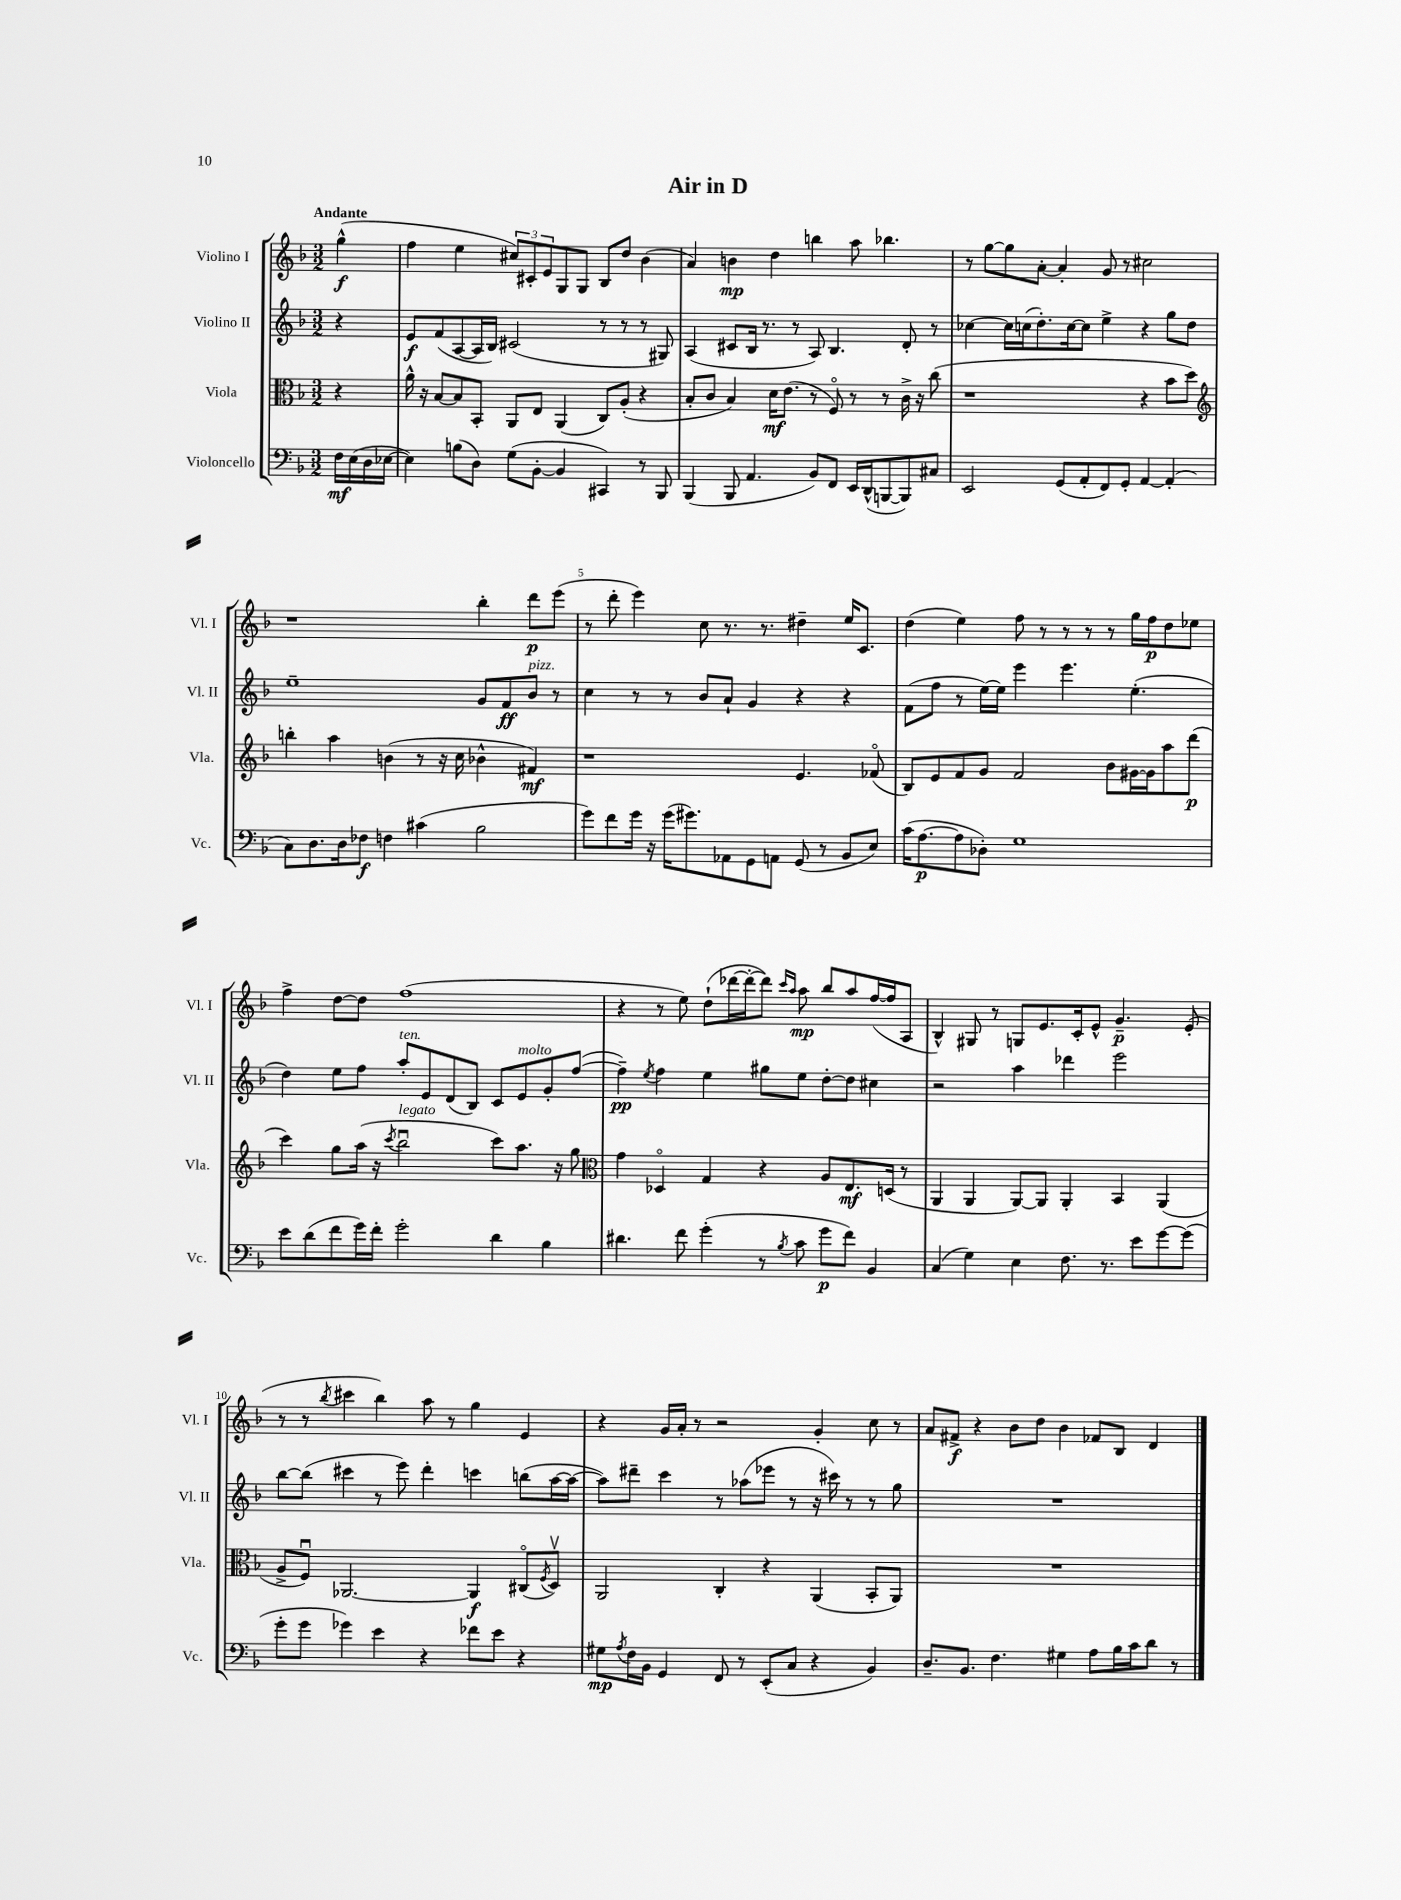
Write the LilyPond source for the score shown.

\header { title = "Air in D" }
<<
\new StaffGroup <<
\new Staff = "s0" \with { instrumentName = "Violino I" shortInstrumentName = "Vl. I" } {
    \clef treble \key f \major \numericTimeSignature \time 3/2 \partial 4 \tempo "Andante"
    g''4-^\f( |
    f''4 e''4 \tuplet 3/2 { cis''8) cis'8-. e'8 } g8 g8 bes8 d''8 bes'4( |
    a'4) b'4\mp d''4 b''4 a''8 bes''4. |
    r8 g''8~ g''8 a'8~-. a'4-. g'8 r8 cis''2 |
    r1 bes''4-. d'''8\p e'''8( |
    r8 d'''8-. e'''4) c''8 r8. r8. dis''4-- e''16 c'8. |
    d''4( e''4) f''8 r8 r8 r8 r8 g''16 f''16\p d''8 ees''8 |
    f''4-> d''8~ d''8 f''1( |
    r4 r8 e''8) d''8-!( des'''16~ des'''16~-. des'''8) \grace { c'''16 a''16 } a''8\mp bes''8 a''8 f''16~( f''16 a8 |
    bes4-^) gis8 r8 g8 e'8. c'16-. e'8-^ g'4.--\p e'8-.( |
    r8 r8 \acciaccatura { bes''8 } cis'''4 bes''4) a''8 r8 g''4 e'4 |
    r4 g'16 a'16-. r8 r2 g'4-. c''8 r8 |
    a'8 fis'8->\f r4 bes'8 d''8 bes'4 fes'8 bes8 d'4 \bar "|." |
}
\new Staff = "s1" \with { instrumentName = "Violino II" shortInstrumentName = "Vl. II" } {
    \clef treble \key f \major \numericTimeSignature \time 3/2 \partial 4
    r4 |
    e'8\f f'8( a8~ a16 bes16) cis'2( r8 r8 r8 gis8) |
    a4( cis'8 bes16 r8. r8 a8) bes4. d'8-. r8 |
    ces''4~ ces''16 c''16( d''8.-.) c''16~ c''8 e''4-> r4 g''8 d''8 |
    e''1-- g'8 f'8\ff bes'8^\markup { \italic "pizz." } r8 |
    c''4 r8 r8 bes'8 a'8-! g'4 r4 r4 |
    f'8( f''8 r8 e''16~) e''16 e'''4 e'''4. e''4.-.( |
    d''4) e''8 f''8 a''8-.^\markup { \italic "ten." } e'8 d'8( bes8) c'8 e'8^\markup { \italic "molto" } g'8-. f''8~( |
    f''4--\pp) \acciaccatura { e''8 } f''4 e''4 gis''8 e''8 d''8~-. d''8 cis''4 |
    r2 a''4 des'''4 e'''2 |
    bes''8~ bes''8( cis'''4 r8 e'''8) d'''4-. c'''4 b''8( a''16~ a''16~ |
    a''8) dis'''8-- c'''4 r8 aes''8( ees'''8 r8 r16 cis'''16) r8 r8 g''8 |
    R1. \bar "|." |
}
\new Staff = "s2" \with { instrumentName = "Viola" shortInstrumentName = "Vla." } {
    \clef alto \key f \major \numericTimeSignature \time 3/2 \partial 4
    r4 |
    a'16-^ r16 bes8~ bes8 bes,8-. a,8 e8 a,4( c8) a8-.( r4 |
    bes8-. c'8 bes4) d'16\mf e'8.( r8 f8\flageolet) r8 r8 c'16-> r16 c''8( |
    r1 r4 bes'8 d''8) |
    \clef treble b''4-. a''4 b'4( r8 r16 c''16 bes'4-^ fis'4\mf) |
    r1 e'4. fes'8\flageolet( |
    bes8) e'8 f'8 g'8 f'2 bes'8 gis'16~ gis'16 a''8 d'''8\p( |
    c'''4) g''8 a''16( r16 \acciaccatura { c'''8 } bes''2\downbow^\markup { \italic "legato" } c'''8) a''8. r16 g''8 |
    \clef alto g'4 des4\flageolet g4 r4 a8 e8.\mf d16( r8 |
    a,4 a,4 a,8~) a,8 a,4-. bes,4 a,4( |
    a8-> f8\downbow) aes,2.~ aes,4\f cis8\flageolet( \acciaccatura { f8 } d8\upbow) |
    a,2 c4-. r4 a,4( bes,8-. a,8) |
    R1. \bar "|." |
}
\new Staff = "s3" \with { instrumentName = "Violoncello" shortInstrumentName = "Vc." } {
    \clef bass \key f \major \numericTimeSignature \time 3/2 \partial 4
    f16\mf e16( d16 ees16~ |
    ees4) b8( d8) g8( bes,8~-. bes,4 cis,4) r8 bes,,8 |
    bes,,4( bes,,8 a,4. bes,8) f,8 e,16 d,16-^( b,,8~ b,,8) cis8 |
    e,2 g,8( a,8-. f,8) g,8-. a,4~ a,4-.( |
    c8) d8. d16 fes8\f f4 cis'4( bes2 |
    g'8) f'8 g'16 r16 g'16( gis'8.) aes,8 g,8 a,8 g,8( r8 bes,8 e8) |
    c'16( a8.~\p a8 des8-.) g1 |
    e'8 d'8( f'8 g'16) f'16-. g'2-. d'4 bes4 |
    dis'4. f'8 g'4-.( r8 \acciaccatura { bes8 } c'8 g'8\p f'8) bes,4 |
    c4( g4) e4 f8. r8. e'8 g'8~ g'8( |
    g'8-. g'8 ges'4) e'4 r4 fes'8 e'8 r4 |
    gis8\mp \acciaccatura { a8 } f16 bes,16 g,4 f,8 r8 e,8-.( c8 r4 bes,4) |
    d8.-- bes,8. f4. gis4 a8 bes16 c'16 d'8 r8 \bar "|." |
}
>>
>>
\layout { \context { \Score \override BarNumber.break-visibility = ##(#f #t #t) barNumberVisibility = #(every-nth-bar-number-visible 5) } }
